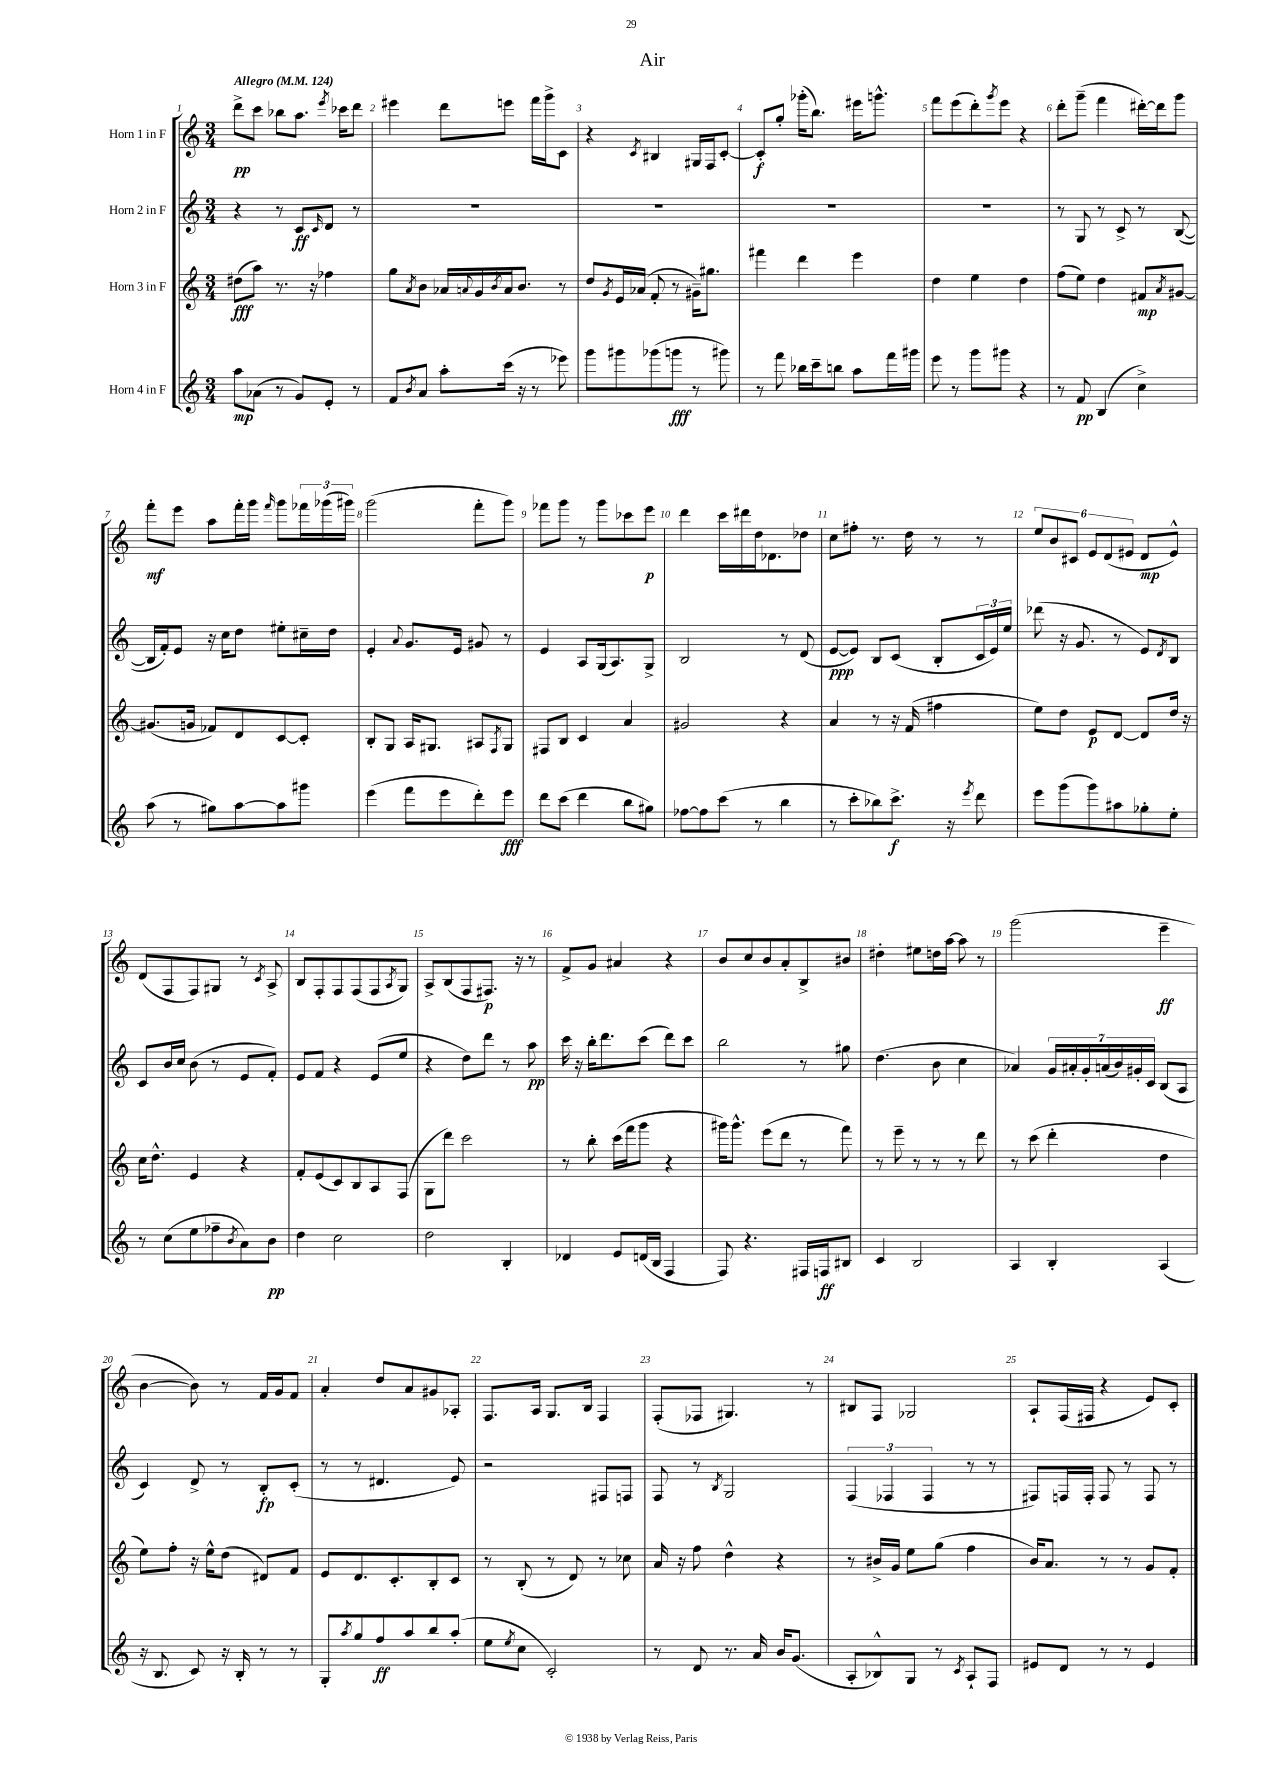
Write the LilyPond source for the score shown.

\header { title = "Air" }
<<
\new StaffGroup <<
\new Staff = "s0" \with { instrumentName = "Horn 1 in F" } {
    \clef treble \key c \major \numericTimeSignature \time 3/4 \tempo "Allegro" 4 = 124
    d'''8->\pp c'''8 bes''8 a''8. \acciaccatura { e'''8 } ces'''16 d'''8 |
    eis'''4 d'''8 e'''8 f'''16 g'''16-> c'8 |
    r4 \acciaccatura { c'8 } bis4 gis16 f16 c'8~-. |
    c'8-.\f g''8-. ges'''16-.( b''8.) eis'''16 g'''8.-^ |
    f'''8 e'''8( d'''8-.) \acciaccatura { g'''8 } e'''8 r4 |
    d'''8-. g'''8--( f'''4 dis'''16~-.) dis'''16 g'''8 |
    f'''8-.\mf e'''8 a''8 f'''16-. g'''16 \grace { f'''16 } g'''8 \tuplet 3/2 { fes'''16 ges'''16( gis'''16) } |
    g'''2( f'''8-. g'''8) |
    fes'''8 g'''8 r8 g'''8 ces'''8 e'''8\p |
    d'''4 c'''16 dis'''16 d''16 des'8. des''8 |
    c''8 fis''8-. r8. d''16 r8 r8 |
    \tuplet 6/4 { e''8 b'8 cis'8 e'8 d'8( eis'8 } d'8\mp eis'8-^) |
    d'8( f8 f8) gis8 r8 \acciaccatura { c'8 } a8-> |
    b8 f8-. f8 f8( f8 \acciaccatura { a8 } g8) |
    a8-> b8( f8 fis8.\p) r16 r8 |
    f'8-> g'8 ais'4 r4 |
    b'8 c''8 b'8 a'8-. b8-> bis'8 |
    dis''4-. eis''8 d''16 a''16~ a''8 r8 |
    g'''2( e'''4--\ff |
    b'4~ b'8) r8 f'16 g'16 f'8 |
    a'4-. d''8 a'8 gis'8 aes8-. |
    f8. a16 g8. b16 f4 |
    f8-.( fes8 gis4.) r8 |
    bis8 f8 ges2 |
    a8-! f16( fis16 r4 e'8) c'8-. \bar "|." |
}
\new Staff = "s1" \with { instrumentName = "Horn 2 in F" } {
    \clef treble \key c \major \numericTimeSignature \time 3/4
    r4 r8 c'8\ff \grace { c'16 } d'8 r8 |
    R2. |
    R2. |
    R2. |
    R2. |
    r8 g8 r8 c'8-> r8 b8~( |
    b16 f'16-.) e'8 r16 c''16 d''8 eis''8-. cis''16-- d''16 |
    e'4-. \appoggiatura { a'8 } g'8. e'16 gis'8 r8 |
    e'4 a8 g16( a8.) g8-> |
    b2 r8 d'8( |
    e'8~\ppp e'8) b8 c'8( b8-. \tuplet 3/2 { c'16 e'16) e''16 } |
    des'''8( r16 g'8. r8 e'8) \acciaccatura { d'8 } b8 |
    c'8 b'16 c''16 b'8( r8 e'8 f'8-.) |
    e'8 f'8 r4 e'8( e''8 |
    r4 d''8) d'''8 r8 a''8\pp |
    c'''16 r16 b''16-. d'''8. c'''8( d'''8) c'''8 |
    b''2 r8 gis''8 |
    d''4.( b'8 c''4 |
    aes'4) \tuplet 7/4 { g'16 ais'16-. g'16-. a'16( b'16) gis'16-. c'16 } b8( a8 |
    c'4) d'8-> r8 b8-.\fp c'8-.( |
    r8 r8 dis'4. e'8) |
    r2 fis8 f8 |
    f8 r8 \acciaccatura { b8 } g2 |
    \tuplet 3/2 { f4( fes4 fes4 } r8 r8 |
    fis8) f16 f16-. f8 r8 f8 r8 \bar "|." |
}
\new Staff = "s2" \with { instrumentName = "Horn 3 in F" } {
    \clef treble \key c \major \numericTimeSignature \time 3/4
    dis''8\fff( a''8) r8. r16 fes''4 |
    g''8 \acciaccatura { a'8 } b'8 aes'16 \appoggiatura { a'8 } g'16 \acciaccatura { b'8 } a'16 b'8. r8 |
    d''8 \acciaccatura { g'8 } e'16 aes'16( f'8-. r8 gis'16--) gis''8. |
    fis'''4 d'''4 e'''4 |
    d''4 e''4 d''4 |
    f''8( e''8) d''4 fis'8\mp \acciaccatura { a'8 } gis'8~ |
    gis'8.( g'16 fes'8) d'8 c'8~ c'8-. |
    b8-. g8 a16 gis8. ais8 \acciaccatura { f8 } gis8 |
    fis8 b8 c'4 a'4 |
    gis'2 r4 |
    a'4 r8 r16 f'16( fis''4 |
    e''8) d''8 e'8\p d'8~ d'8 d''16 r16 |
    c''16 d''8.-^ e'4 r4 |
    f'8-. e'8( c'8) b8 a8 f8( |
    g8 d'''8) c'''2 |
    r8 b''8-. c'''16( f'''16 g'''8 r4 |
    gis'''16) gis'''8.-^ e'''8( d'''8 r8 f'''8) |
    r8 e'''8-- r8 r8 r8 d'''8 |
    r8 c'''8( d'''4-. d''4 |
    e''8) f''8-. r16 e''16-^ d''8( dis'8) f'8 |
    e'8 d'8. c'8.-. b8-. c'8 |
    r8 b8-.( r8 d'8) r8 ces''8 |
    a'16 r16 f''8 d''4-^ r4 |
    r8 bis'16-> g'16 e''8 g''8( f''4 |
    b'16) a'8. r8 r8 g'8 f'8-. \bar "|." |
}
\new Staff = "s3" \with { instrumentName = "Horn 4 in F" } {
    \clef treble \key c \major \numericTimeSignature \time 3/4
    a''8\mp aes'8( r8 g'8) e'8-. r8 |
    f'8 \acciaccatura { b'8 } a'8 a''8-. c'''16( r16 r8 ees'''8) |
    g'''8 gis'''8 ges'''8( g'''8\fff r8 gis'''8) |
    r8 f'''8 bes''16 c'''16-- b''8 a''8 f'''16 gis'''16 |
    e'''8 r8 g'''8 gis'''8 r4 |
    r8 f'8\pp b4( c''4->) |
    a''8( r8 gis''8) a''8~ a''8 gis'''8 |
    e'''4( f'''8 e'''8 d'''8-.) e'''8\fff |
    d'''8 c'''8( d'''4 b''8 gis''8) |
    fes''8~ fes''8 c'''8( r8 b''4 |
    r8 c'''8-. bes''8) c'''8.->\f r16 \acciaccatura { e'''8 } d'''8 |
    e'''8 g'''8( g'''8) ais''8 ges''8-. e''8-. |
    r8 c''8( e''8 fes''8-- \acciaccatura { b'8 } a'8) b'8\pp |
    d''4 c''2 |
    d''2 b4-. |
    des'4 e'8 d'16( b16 f4 |
    f8) r4. fis16 f16\ff bis8 |
    c'4 b2 |
    a4 b4-. a4( |
    r16 b8. c'8) r16 b16-. r8 r8 |
    g8-. \acciaccatura { a''8 } g''8 f''8\ff a''8 b''8 a''8-.( |
    e''8 \acciaccatura { e''8 } c''8 c'2-.) |
    r8 d'8 r8. a'16 b'16 g'8.( |
    a8-. bes8-^) g8 r8 \acciaccatura { c'8 } a8-! f8 |
    eis'8 d'8 r8 r8 eis'4 \bar "|." |
}
>>
>>
\layout { \context { \Score \override BarNumber.break-visibility = ##(#f #t #t) barNumberVisibility = #all-bar-numbers-visible } }
